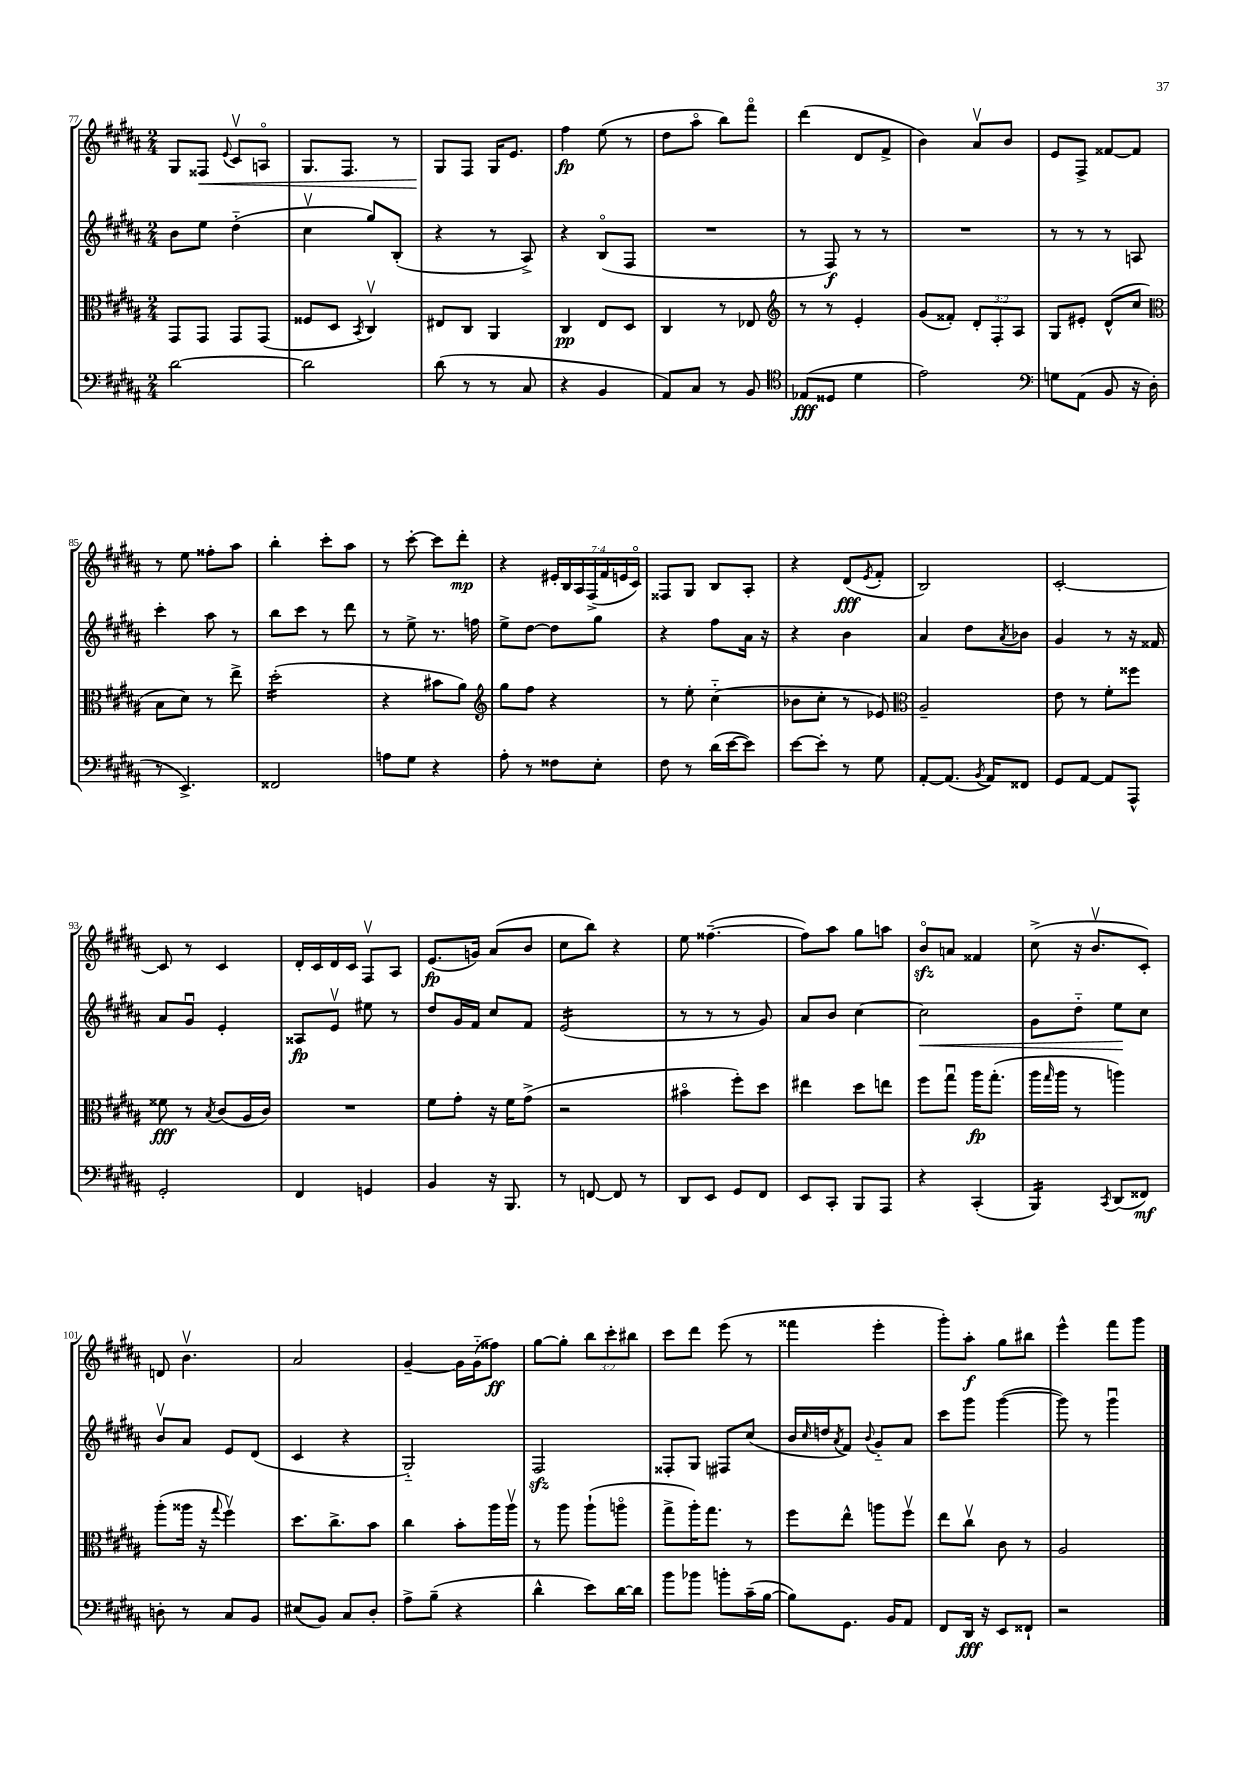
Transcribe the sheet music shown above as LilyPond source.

<<
\new StaffGroup <<
\new Staff = "s0" {
    \clef treble \key b \major \numericTimeSignature \time 2/4 \override Staff.TupletNumber.text = #tuplet-number::calc-fraction-text
    gis8 fisis8\< \appoggiatura { e'8 } cis'8\upbow a8\flageolet |
    gis8. fis8. r8 |
    gis8\! fis8 gis16 e'8. |
    fis''4\fp e''8( r8 |
    dis''8 ais''8\flageolet b''8) fis'''8\flageolet |
    dis'''4( dis'8 fis'8-> |
    b'4) ais'8\upbow b'8 |
    e'8 fis8-> fisis'8~ fisis'8 |
    r8 e''8 fisis''8-. ais''8 |
    b''4-. cis'''8-. ais''8 |
    r8 cis'''8~-. cis'''8 dis'''8-.\mp |
    r4 \tuplet 7/4 { eis'16-. b16 ais16 fis16->( fis'16 e'16 cis'16\flageolet) } |
    fisis8 gis8 b8 ais8-. |
    r4 dis'8\fff( \acciaccatura { e'8 } fis'8-. |
    b2) |
    cis'2~-. |
    cis'8 r8 cis'4 |
    dis'16-. cis'16 dis'16 cis'16 fis8\upbow ais8 |
    e'8.\fp( g'16) ais'8( b'8 |
    cis''8 b''8) r4 |
    e''8 fisis''4.~--( |
    fisis''8) ais''8 gis''8 a''8 |
    b'8\flageolet\sfz a'8 fisis'4 |
    cis''8->( r16 b'8.\upbow cis'8-.) |
    d'8 b'4.\upbow |
    ais'2 |
    gis'4~-- gis'16 gis'16-_( fisis''8\ff) |
    gis''8~ gis''8-. \tuplet 3/2 { b''8 cis'''8-. bis''8 } |
    cis'''8 dis'''8 e'''8( r8 |
    fisis'''4 e'''4-. |
    gis'''8-.) ais''8-.\f gis''8 bis''8 |
    e'''4-^ fis'''8 gis'''8 \bar "|." |
}
\new Staff = "s1" {
    \clef treble \key b \major \numericTimeSignature \time 2/4
    b'8 e''8 dis''4-_( |
    cis''4\upbow gis''8) b8-.( |
    r4 r8 ais8->) |
    r4 b8\flageolet( fis8 |
    R2 |
    r8 fis8\f) r8 r8 |
    R2 |
    r8 r8 r8 a8 |
    cis'''4-. ais''8 r8 |
    b''8 cis'''8 r8 dis'''8 |
    r8 e''8-> r8. f''16 |
    e''8-> dis''8~ dis''8 gis''8 |
    r4 fis''8 ais'16 r16 |
    r4 b'4 |
    ais'4 dis''8 \acciaccatura { ais'8 } bes'8 |
    gis'4 r8 r16 fisis'16 |
    ais'8 gis'8\downbow e'4-. |
    aisis8\fp e'8\upbow eis''8 r8 |
    dis''8 gis'16 fis'16 cis''8 fis'8 |
    e'2:16( |
    r8 r8 r8 gis'8) |
    ais'8 b'8 cis''4~ |
    cis''2\< |
    gis'8 dis''8-_ e''8\! cis''8 |
    b'8\upbow ais'8 e'8 dis'8( |
    cis'4 r4 |
    gis2-_) |
    fis2\sfz |
    fisis8-. gis8 fis8 cis''8( |
    b'16 \grace { cis''16 } d''16 \acciaccatura { ais'8 } fis'8) \appoggiatura { b'8 } gis'8-_ ais'8 |
    cis'''8 gis'''8 gis'''4~( |
    gis'''8) r8 gis'''4\downbow \bar "|." |
}
\new Staff = "s2" {
    \clef alto \key b \major \numericTimeSignature \time 2/4 \override Staff.TupletNumber.text = #tuplet-number::calc-fraction-text
    gis,8 gis,8 gis,8 gis,8( |
    fisis8 dis8 \acciaccatura { b,8 } cis4\upbow) |
    eis8 cis8 ais,4 |
    cis4\pp e8 dis8 |
    cis4 r8 ees8 |
    \clef treble r8 r8 e'4-. |
    gis'8( fisis'8-.) \tuplet 3/2 { dis'8-. fis8-. ais8 } |
    gis8 eis'8-. dis'8-^( cis''8 |
    \clef alto b8 dis'8) r8 e''8-> |
    dis''2:16-.( |
    r4 bis'8 ais'8) |
    \clef treble gis''8 fis''8 r4 |
    r8 e''8-. cis''4-_( |
    bes'8 cis''8-. r8 ees'8) |
    \clef alto ais2-- |
    e'8 r8 fis'8-. fisis''8 |
    fisis'8\fff r8 \acciaccatura { b8 } cis'8( ais16 cis'16) |
    R2 |
    fis'8 gis'8-. r16 fis'16 gis'8->( |
    r2 |
    bis'4\flageolet fis''8-.) dis''8 |
    eis''4 dis''8 e''8 |
    fis''8 gis''8\downbow ais''16\fp gis''8.-.( |
    ais''16 \grace { gis''16 } ais''16 r8 a''4) |
    ais''8-.( aisis''16 r16 \appoggiatura { gis''8 } fis''4\upbow) |
    dis''8. cis''8.-> b'8 |
    cis''4 b'8-. ais''16 ais''16\upbow |
    r8 ais''8 ais''8-!( a''8\flageolet |
    gis''8-> ais''16-.) gis''8. r8 |
    fis''8 e''8-^ a''8 fis''8\upbow |
    e''8 cis''8\upbow cis'8 r8 |
    ais2 \bar "|." |
}
\new Staff = "s3" {
    \clef bass \key b \major \numericTimeSignature \time 2/4
    dis'2~ |
    dis'2 |
    dis'8( r8 r8 cis8 |
    r4 b,4 |
    ais,8) cis8 r8 b,8 |
    \clef tenor ees8\fff( disis8 dis'4 |
    e'2) |
    \clef bass g8 ais,8( b,8 r16 dis16-. |
    r8 e,4.->) |
    fisis,2 |
    a8 gis8 r4 |
    ais8-. r8 fisis8 e8-. |
    fis8 r8 dis'16( e'16~ e'8) |
    e'8~ e'8-. r8 gis8 |
    ais,8~-. ais,8.( \acciaccatura { b,8 } ais,16) fisis,8 |
    gis,8 ais,8~ ais,8 ais,,8-^ |
    gis,2-. |
    fis,4 g,4 |
    b,4 r16 b,,8. |
    r8 f,8~ f,8 r8 |
    dis,8 e,8 gis,8 fis,8 |
    e,8 cis,8-. b,,8 ais,,8 |
    r4 cis,4-.( |
    b,,4:16) \acciaccatura { cis,8 } dis,8( fisis,8\mf) |
    d8-. r8 cis8 b,8 |
    eis8( b,8) cis8 dis8-. |
    ais8-> b8--( r4 |
    dis'4-^ e'8) dis'16~ dis'16 |
    b'8 bes'8 b'8-. cis'16--( b16~ |
    b8) gis,8. b,16 ais,8 |
    fis,8 dis,16\fff r16 e,8 fisis,8-! |
    r2 \bar "|." |
}
>>
>>
\layout { \context { \Score currentBarNumber = #77 } }
